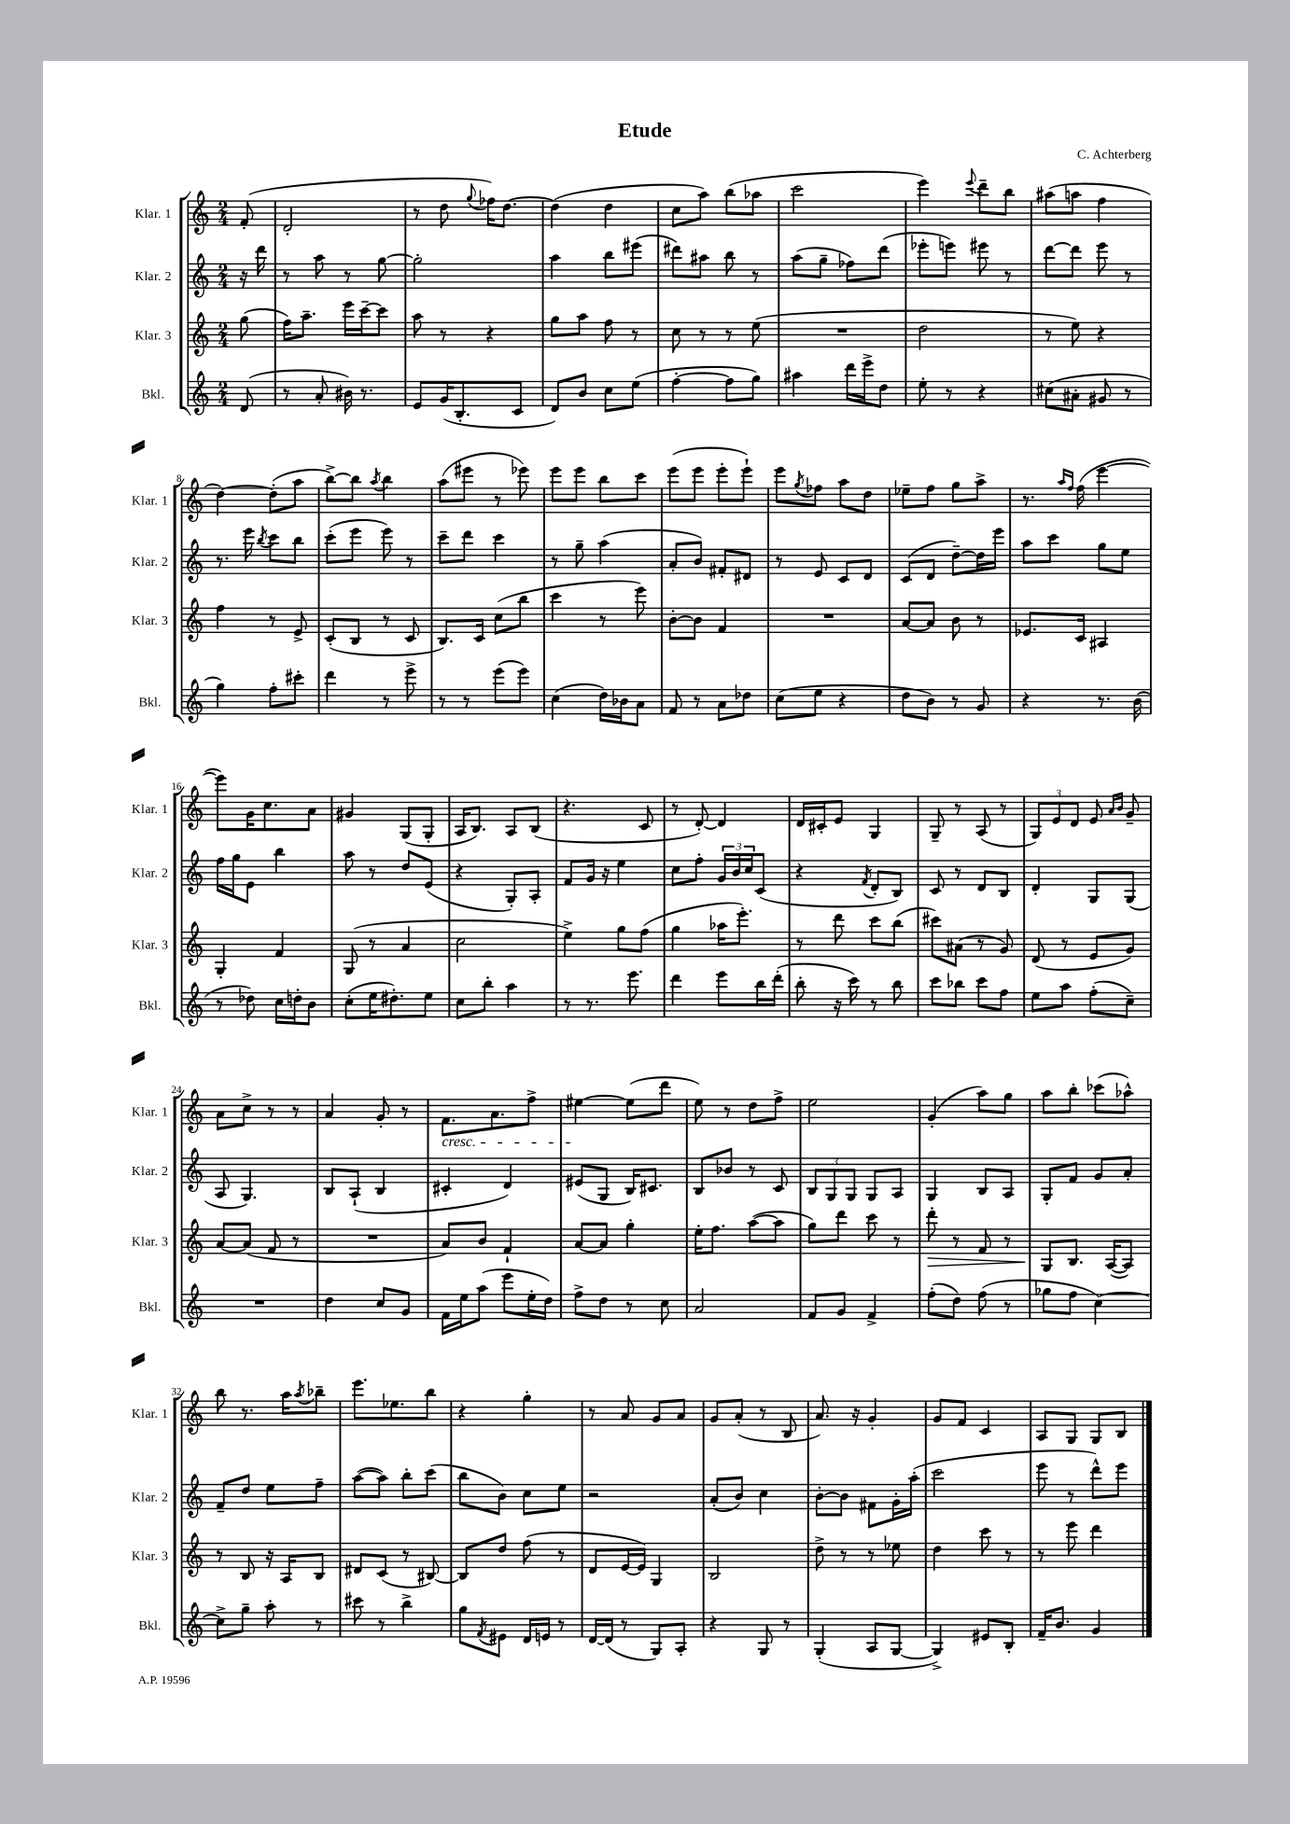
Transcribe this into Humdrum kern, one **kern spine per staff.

**kern	**kern	**kern	**kern
*staff4	*staff3	*staff2	*staff1
*clefG2	*clefG2	*clefG2	*clefG2
*k[]	*k[]	*k[]	*k[]
*M2/4	*M2/4	*M2/4	*M2/4
(8d	(8gg	16r	(8f'
.	.	16ddd	.
=	=	=	=
8r	16ff)	8r	2d'
.	8.aa~	.	.
8a'	.	8aa	.
16b#)	16eee	8r	.
8.r	[16ccc~	.	.
.	8ccc]	[8gg	.
=	=	=	=
8e	8aa	2gg']	8r
(16g	8r	.	8dd
8.B'	.	.	.
.	.	.	8qqgg
.	4r	.	16ff-)
.	.	.	[8.dd
8c	.	.	.
=	=	=	=
8d)	8gg	4aa	(4dd]
8b	8aa	.	.
8cc	8ff	8bb	4dd
(8ee	8r	(8eee#	.
=	=	=	=
[4ff'	8cc	8ddd#)	8cc
.	8r	8aa#	8aa)
8ff]	8r	8bb	(8bb
8gg)	(8ee	8r	8aa-
=	=	=	=
4aa#	2r	(8aa	2ccc
.	.	8gg~	.
16ddd	.	8ff-)	.
16eee^	.	.	.
8dd	.	(8ddd	.
=	=	=	=
8ee'	2dd	8eee-'	4eee)
8r	.	8eee)	.
.	.	.	8qqeee
4r	.	8eee#	8ddd~
.	.	8r	8bb
=	=	=	=
(8cc#	8r	[8ddd	(8aa#
8a#'	8ee)	8ddd]	8aa
8g#	4r	8eee	4ff
8r	.	8r	.
=	=	=	=
4gg)	4ff	8.r	[4dd)
.	.	16eee	.
.	.	8qbb	.
8ff'	8r	8ccc	(8dd']
8ccc#'	8e^	8bb	8aa
=	=	=	=
4ddd	(8c'	(8ccc'	[8bb^)
.	8B	8eee	8bb]
.	.	.	8qaa
8r	8r	8eee)	4bb
8eee^	8c	8r	.
=	=	=	=
8r	8.B)	8ccc~	(8aa
8r	.	8ddd	8eee#
.	16c	.	.
(8eee	(8cc	4ccc	8r
8eee)	8bb	.	8eee-)
=	=	=	=
(4cc	4ccc	8r	8eee
.	.	8gg~	8eee
16dd)	8r	(4aa	8bb
16b-	.	.	.
8a	8eee)	.	8ccc
=	=	=	=
8f	[8b'	8a'	(8eee
8r	8b]	8b)	8eee
8a	4f	8f#'	8eee'
8dd-	.	8d#	8eee`)
=	=	=	=
(8cc	2r	8r	8eee
.	.	.	8qgg
8ee	.	8e	8ff-
4r	.	8c	8aa
.	.	8d	8dd
=	=	=	=
8dd	[8a	(8c	8ee-~
8b)	8a]	8d	8ff
8r	8b	[8dd~)	8gg
8g	8r	16dd]	8aa^
.	.	16eee	.
=	=	=	=
4r	8.e-	8aa	8.r
.	.	8ccc	.
.	.	.	16qqaa
.	.	.	16qqff
.	16c	.	(16ff
8.r	4A#	8gg	[4eee
.	.	8ee	.
(16b	.	.	.
=	=	=	=
8r	4G'	16ff	8eee])
.	.	16gg	.
8dd-)	.	8e	16g
.	.	.	8.cc
16cc	4f	4bb	.
16dd'	.	.	.
8b	.	.	8a
=	=	=	=
(8cc'	(8G	8aa	4g#
16ee	8r	8r	.
8.dd#')	.	.	.
.	4a	8dd	(8G
8ee	.	(8e	8G'
=	=	=	=
8cc	2cc	4r	16A
.	.	.	8.B)
8bb'	.	.	.
4aa	.	8G')	8A
.	.	8A'	(8B
=	=	=	=
8r	4ee^)	8f	4.r
8.r	.	16g	.
.	.	16r	.
.	8gg	4ee	.
8.eee	.	.	.
.	(8ff	.	8c
=	=	=	=
4ddd	4gg	8cc	8r
.	.	8ff'	[8d')
8eee	16aa-	24g	4d]
.	.	24b	.
.	8.eee')	.	.
.	.	24cc	.
16bb	.	(8c	.
(16ddd'	.	.	.
=	=	=	=
8bb'	8r	4r	16d
.	.	.	16c#'
16r	8ddd	.	8e
16ccc)	.	.	.
.	.	8qf	.
8r	8ccc	8d'	4G
8bb	(8bb	8B)	.
=	=	=	=
8ccc	8ccc#)	8c	8G~
8bb-	(8a#	8r	8r
8ccc	8r	8d	(8A
8ff	8g)	8B	8r
=	=	=	=
8ee	(8d	4d'	12G)
.	.	.	12e
8aa	8r	.	.
.	.	.	12d
(8ff'	8e	8G	8e
.	.	.	16qqa
.	.	.	16qqb
8cc~)	8g)	(8G	8g~
=	=	=	=
2r	[8a	8A	8a
.	(8a]	4.G)	8cc^
.	8f	.	8r
.	8r	.	8r
=	=	=	=
4dd	2r	8B	4a
.	.	(8A`	.
8cc	.	4B	8g'
8g	.	.	8r
=	=	=	=
16f	8a)	4c#'	8.f
16ee	.	.	.
(8aa	8b	.	.
.	.	.	8.a
8eee	4f`	4d)	.
16ee'	.	.	8ff^
16dd)	.	.	.
=	=	=	=
8ff^	[8a	(8e#	[4ee#
8dd	8a]	8G	.
8r	4gg'	16B)	(8ee#]
.	.	8.c#	.
8cc	.	.	8ddd
=	=	=	=
2a	16ee'	8B	8ee)
.	8.ff	.	.
.	.	8b-	8r
.	([8aa	8r	8dd
.	8aa]	8c	8ff^
=	=	=	=
8f	8gg)	12B	2ee
.	.	12G	.
8g	8ddd	.	.
.	.	12G	.
4f^	8ccc	8G	.
.	8r	8A	.
=	=	=	=
(8ff'	8ddd'	4G	(4g'
8dd)	8r	.	.
(8ff	8f	8B	8aa)
8r	8r	8A	8gg
=	=	=	=
8gg-	8G	8G'	8aa
8ff	8.B	8f	8bb'
[4cc)	.	8g	(8ccc-
.	([16A	.	.
.	8A])	8a'	8aa-^^)
=	=	=	=
8cc^]	8r	8f~	8bb
8gg~	8B	8dd	8.r
8aa'	16r	8ee	.
.	16A	.	16aa
.	.	.	8qaa
8r	8B	8ff~	8bb-~
=	=	=	=
8ccc#	8d#	([8aa	8.eee
8r	(8c	8aa])	.
.	.	.	8.ee-
4bb^	8r	8bb'	.
.	[8B#)	(8ccc	8bb
=	=	=	=
8gg	8B#]	8bb	4r
8qf	.	.	.
8e#	8dd	8b)	.
16d	(8ff	8cc	4gg'
16e	.	.	.
8r	8r	8ee	.
=	=	=	=
[16d	8d	2r	8r
(16d]	.	.	.
8r	[16e	.	8a
.	16e])	.	.
8G)	4G	.	8g
8A'	.	.	8a
=	=	=	=
4r	2B	(8a'	8g
.	.	8b)	(8a'
8G	.	4cc	8r
8r	.	.	8B
=	=	=	=
(4G'	8dd^	[8b'	8.a)
.	8r	8b]	.
.	.	.	16r
8A	8r	8f#	4g'
[8G	8ee-	16g'	.
.	.	(16aa'	.
=	=	=	=
4G^])	4dd	2ccc	8g
.	.	.	8f
8e#	8ccc	.	4c
8B'	8r	.	.
=	=	=	=
16f~	8r	8eee	8A
8.b	.	.	.
.	8eee	8r	8G
4g	4ddd	8ddd^^)	8G
.	.	8eee	8B
==	==	==	==
*-	*-	*-	*-
